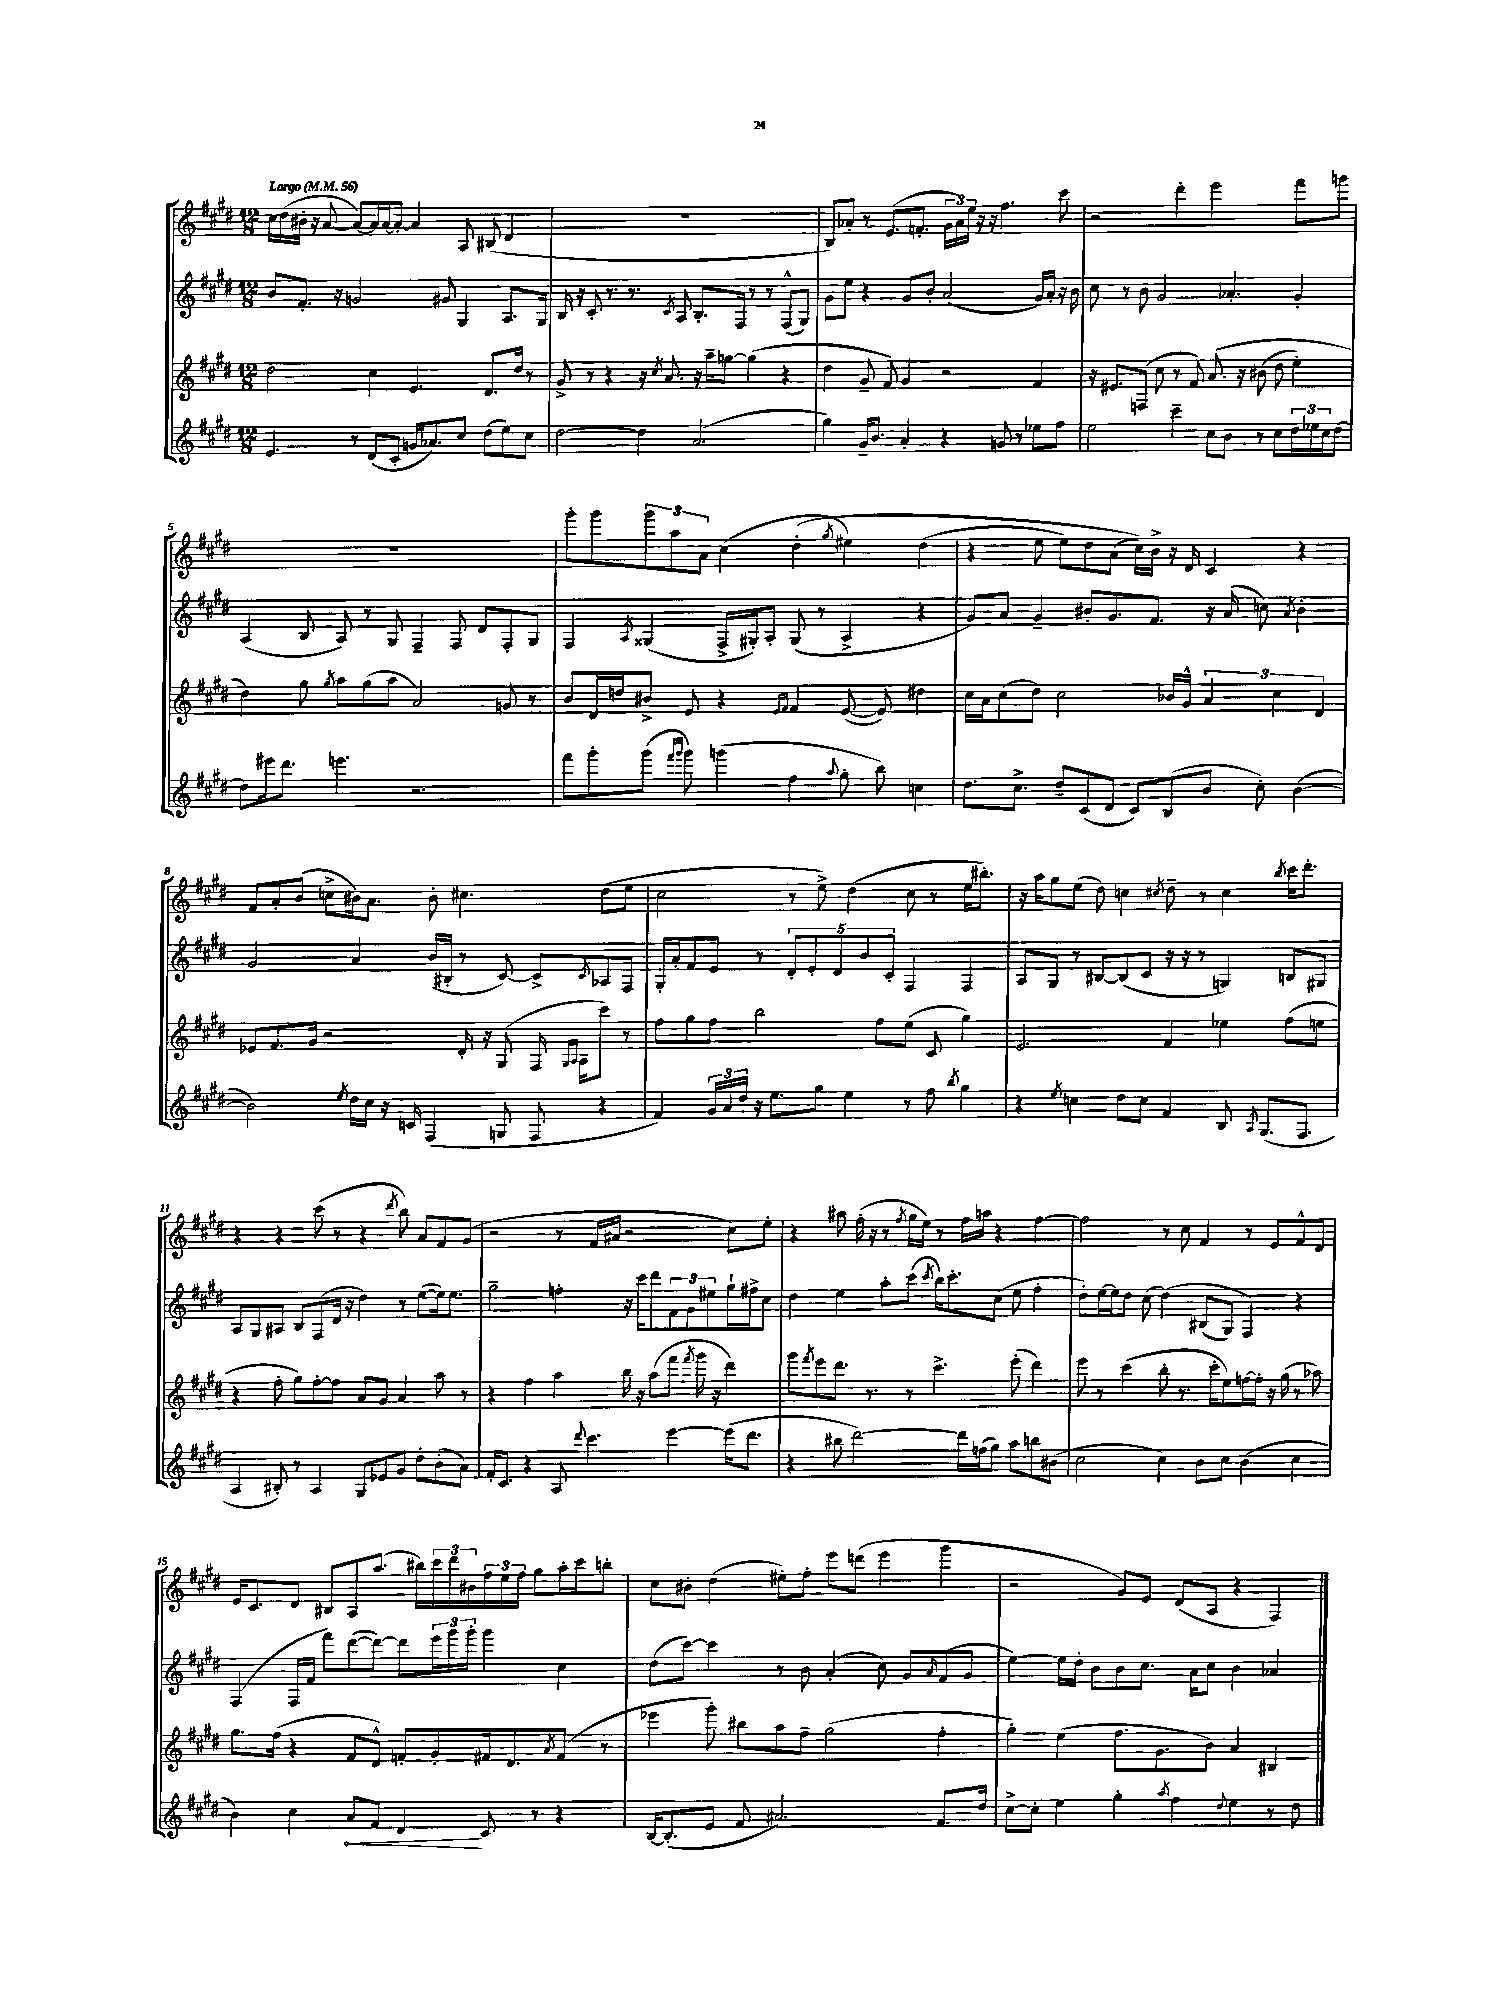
<<
\new StaffGroup <<
\new Staff = "s0" {
    \clef treble \key e \major \numericTimeSignature \time 12/8 \tempo "Largo" 4 = 56
    cis''16 dis''16( bis'16-. r16 a'8~ a'8~) a'16 a'16~ a'8~-. a'4 a8 bis8( dis'4 |
    R1. |
    b8) aes'8-. r8 e'8.( f'8.-. \tuplet 3/2 { gis'16 aes'16) e''16 } r16 r16 fis''4. cis'''8 |
    r2 dis'''4-. e'''2 fis'''8 g'''8 |
    R1. |
    gis'''8-. gis'''8 \tuplet 3/2 { gis'''8 a''8 a'8 } cis''4( dis''4-.\( \acciaccatura { gis''8 } eis''4) dis''4( |
    r4 e''8 e''8) dis''8 a'8( cis''16)\) b'16-> r16 dis'16 cis'4 r4 |
    fis'8 a'8-. b'8( c''8-> bis'16) a'8. bis'8-. cis''4. dis''8( e''8 |
    cis''2 r8 e''8->) dis''4( cis''8 r8 e''16 bis''8.-.) |
    r16 a''16 gis''8 e''8( dis''8) c''4 \acciaccatura { cis''8 } dis''8-- r8 cis''4 \acciaccatura { b''8 } cis'''16 dis'''8.-. |
    r4 r4 cis'''8( r8 r4 \acciaccatura { dis'''8 } b''8) a'8 fis'8 gis'8( |
    r2 r8 fis'16 ais'16 r2 cis''8) e''8-. |
    r4 ais''8 fis''16-.( r16 r8 \acciaccatura { fis''8 } gis''16 e''16) r8 fis''16 a''16 r4 fis''4~ |
    fis''2 r8 cis''8 fis'4 r8 e'8 fis'8-^ dis'8 |
    e'16 cis'8. dis'8 bis8 a8 a''8.( bis''16) \tuplet 3/2 { cis'''16 dis'''16 bis'16 } \tuplet 3/2 { fis''16 e''16 fis''16 } gis''8 a''16-. cis'''16 b''8-. |
    cis''8 bis'8-. dis''4( eis''8-.) fis''8-. e'''8 d'''8( e'''4 gis'''4 |
    r2 gis'8) e'8 dis'8( a8 r4 fis4) \bar "|." |
}
\new Staff = "s1" {
    \clef treble \key e \major \numericTimeSignature \time 12/8
    b'8 fis'8.-. r16 g'2 gis'8 gis4 a8. gis16 |
    b16 r16 cis'8-. r8. r8. \acciaccatura { cis'8 } a8 b8.-. fis16 r8 r8 fis8-^( gis8) |
    gis'8 e''8 r4 gis'8 b'8-. a'2( gis'16) a'16-. r16 b'16 |
    cis''8 r8 b'8 gis'2 aes'4.-. gis'4-. |
    a4( b8 a8) r8 gis8 fis4-- fis8 dis'8 fis8-. gis8 |
    fis4 \acciaccatura { a8 } gisis4( fis16-> gis16-.) a8-. gis8( r8 a4-> r4 |
    gis'8) a'8 gis'4-- bis'8-. gis'8. fis'8. r16 a'16( c''8) \acciaccatura { a'8 } bis'4-. |
    gis'2 a'4 b'16( bis16-. r8 cis'8~) cis'8-> \acciaccatura { cis'8 } aes8 fis8 |
    gis16-. a'16-. fis'8 e'8 r8 \tuplet 5/4 { dis'8-. e'8-. dis'8 b'8 cis'8-. } fis4 fis4 |
    a8 gis8 r8 bis8~ bis8( cis'8 r16 r16 r8 g4) b8 gis8 |
    a8 gis8 ais8 b8 fis8( dis'16 r16 dis''4) r8 e''8~( e''16) e''8. |
    gis''2-- f''4-. r16 cis'''16 dis'''8 \tuplet 3/2 { fis'8 gis'8 eis''8 } gis''16-! fis''16-> cis''8 |
    dis''4 e''4 a''8-. cis'''8( \acciaccatura { cis'''8 } b''16) cis'''8.-. cis''8( e''8 fis''4-. |
    dis''8-.) e''16~ e''16 dis''8 cis''8( dis''4)\( bis8( gis8) fis4\) r4 |
    fis4( fis16 fis'16 fis'''8) dis'''8~( dis'''8~) dis'''8 \tuplet 3/2 { e'''16 gis'''16 gis'''16-. } gis'''4 cis''4 |
    dis''8( cis'''8~) cis'''4 r8 b'8 a'4-.( cis''8) gis'8 \grace { a'16 } fis'8( gis'8 |
    e''4~) e''16 dis''16-. b'8 b'8 cis''8. a'16 cis''8 b'4 aes'4 \bar "|." |
}
\new Staff = "s2" {
    \clef treble \key e \major \numericTimeSignature \time 12/8
    dis''2 cis''4 e'4. dis'8. dis''16 r8 |
    gis'8-> r8 r4 r16 \acciaccatura { cis''8 } a'8. r16 a''16-- g''8~ g''4( r4 |
    dis''4 gis'8-- fis'8) gis'4 r2 fis'4 |
    r16 eis'8. f8( cis''8 r8 fis'8) a'8.\( r16 bis'8( dis''8 e''4-.) |
    dis''4\) gis''8 \acciaccatura { gis''8 } a''8 gis''8( a''8 a'2) g'8 r8 |
    b'8 dis'16 d''16 bis'8-> e'8 r4 \grace { e'16 fis'16 } fis'4 e'8~( e'8) dis''4 |
    cis''16 a'16 cis''8( dis''8) cis''2 bes'16 gis'16-^ \tuplet 3/2 { a'4 cis''4 dis'4 } |
    ees'8 fis'8. gis'16 r2 dis'16-. r16 gis8( fis16 \grace { gis16 a16 } a16 cis'''8) r8 |
    fis''8 gis''8 fis''8 b''2 fis''8 e''8( cis'8 gis''4) |
    e'2. fis'4 ees''4 fis''8( e''8 |
    r4 fis''8-. gis''8) fis''8~-. fis''8 a'8 gis'8 a'4 a''8 r8 |
    r4 fis''4 a''4 b''16 r16 a''8( fis'''8 \acciaccatura { fis'''8 } gis'''16 r16 dis'''4) |
    gis'''8 \acciaccatura { fis'''8 } e'''8 dis'''8. r8. r8 cis'''4.-> e'''8-.( dis'''4) |
    e'''8 r8 cis'''4( b''8-. r8. cis'''16-. e''8) f''16~ f''16-. r16 gis''16( r8 aes''8) |
    gis''8. fis''16( r4 fis'8 dis'8-^) f'8-. gis'8-. fis'16 dis'8. \acciaccatura { a'8 } fis'8( r8 |
    ees'''4 gis'''8-.) bis''8 a''8 fis''8-- gis''2( fis''4-. |
    gis''4-.) e''4( fis''8. gis'8. b'8) a'4 bis4 \bar "|." |
}
\new Staff = "s3" {
    \clef treble \key e \major \numericTimeSignature \time 12/8
    e'4. r8 dis'8( cis'8-. g'16 aes'8.) cis''8 dis''8( e''8) cis''8 |
    dis''2~ dis''4 a'2.( |
    gis''4) gis'16-- b'8. a'4-. r4 g'8 r8 ees''8 fis''8 |
    e''2 cis'''4-- cis''8 b'8 r8 cis''8 \tuplet 3/2 { dis''16 ees''16 cis''16 } dis''8~ |
    dis''8 eis'''16 dis'''8. e'''4. r2. |
    fis'''8 gis'''8-. gis'''8( \grace { fis'''16 gis'''16 } gis'''8) g'''4( fis''4 \appoggiatura { a''8 } gis''8-. b''8) c''4 |
    dis''8. cis''8.-> dis''8-- cis'8( dis'8 cis'8) b8( b'8 cis''8-.) b'4~( |
    b'2) \acciaccatura { e''8 } dis''16 cis''16 r16 c'16 fis4( g8 fis8 r4 |
    fis'4) \tuplet 3/2 { gis'16 a'16 dis''16 } r16 e''8. gis''8 e''4 r8 fis''8 \acciaccatura { b''8 } gis''4 |
    r4 \acciaccatura { e''8 } c''4 dis''8 c''8 fis'4 b8 \acciaccatura { a8 } gis8.( fis8. |
    a4 bis8-.) r8 a4 gis8 ees'8 gis'8 dis''8-. b'8-.( a'8) |
    fis'16-. cis'8. r4 a8 \appoggiatura { dis'''8 } cis'''4. e'''4~ e'''16( dis'''8. |
    r4 bis''8 dis'''2~) dis'''16 f''16( gis''8) a''8 b''8 bis'8( |
    cis''2 cis''4) b'8 cis''8 b'4( cis''4 |
    b'4) cis''4 \once \override Hairpin.circled-tip = ##t a'8\< fis'8 dis'4\! cis'8 r8 r4 |
    b16~ b8.-.( e'8 fis'8 ais'2.) fis'8. dis''16 |
    cis''8~-> cis''8-. e''4 gis''4-. \acciaccatura { a''8 } fis''4 \appoggiatura { dis''8 } e''4 r8 dis''8 \bar "|." |
}
>>
>>
